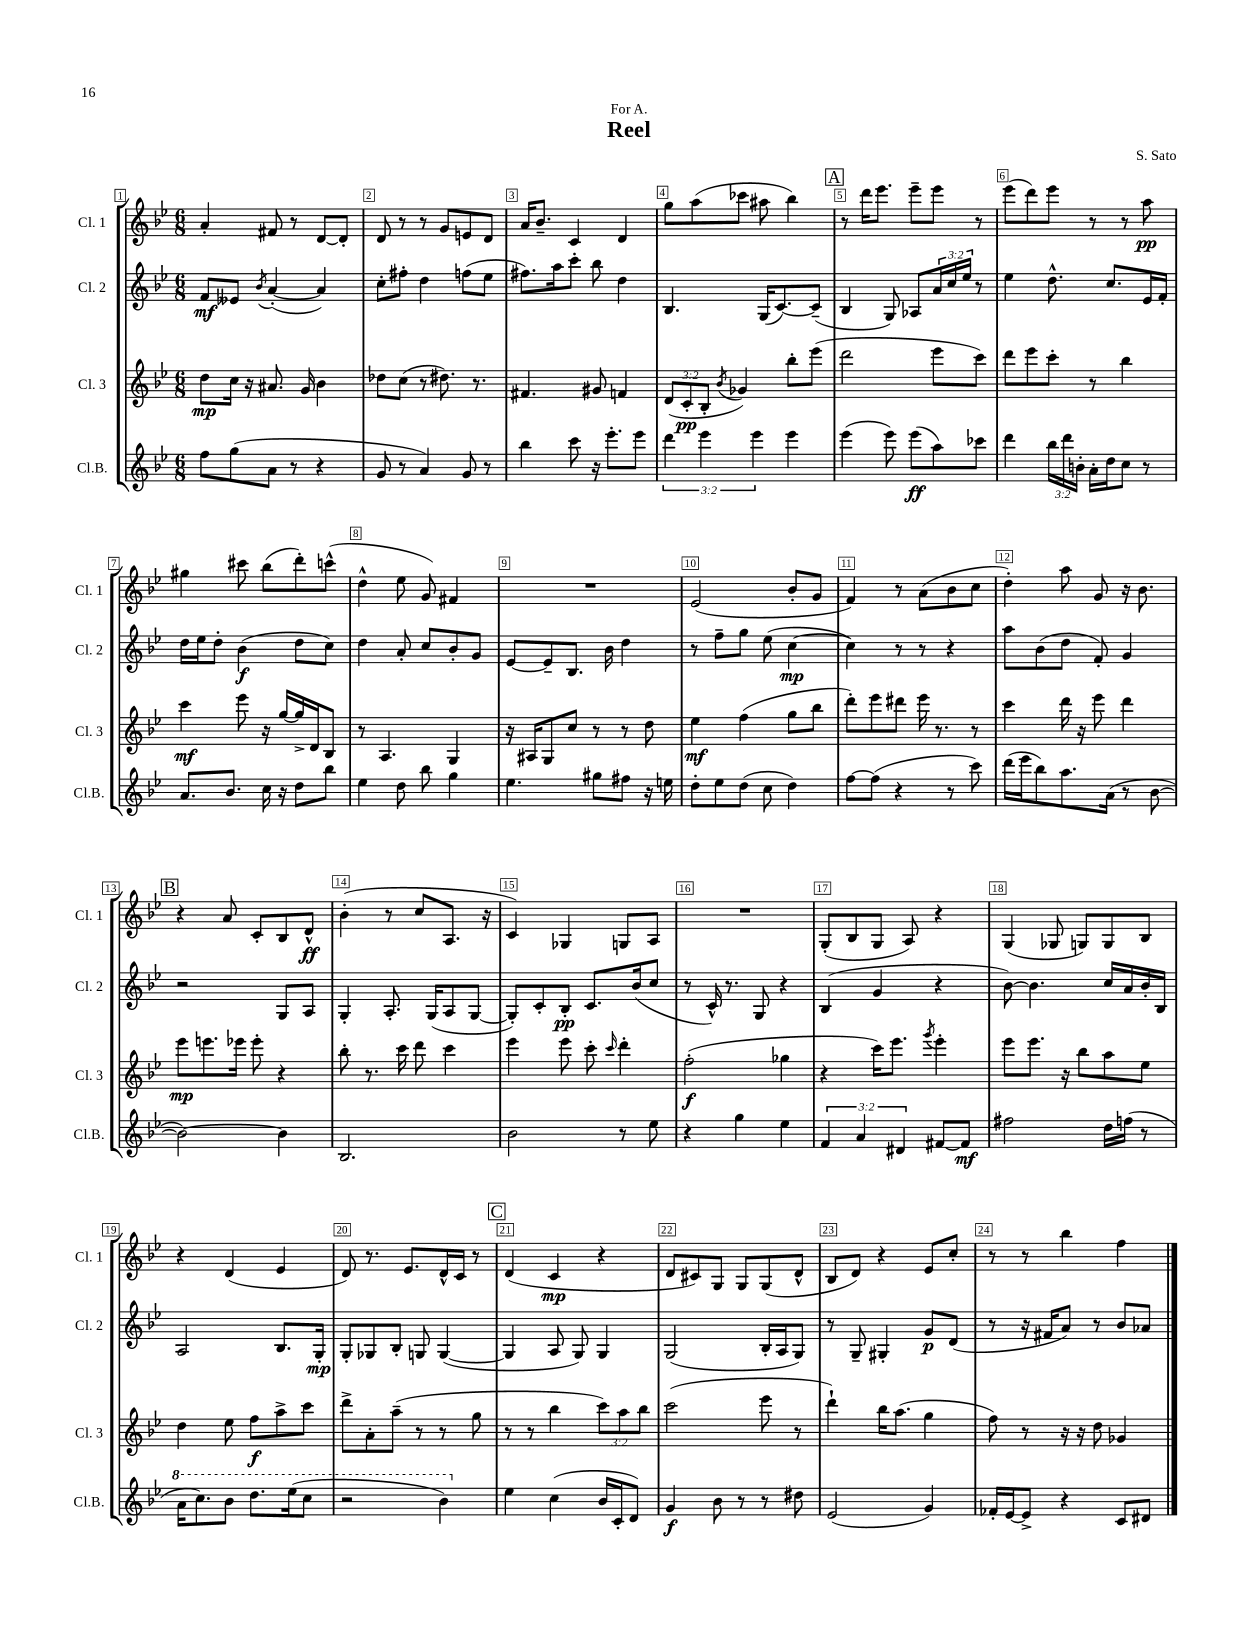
\header { title = "Reel" composer = "S. Sato" dedication = "For A." }
<<
\new StaffGroup <<
\new Staff = "s0" \with { instrumentName = "Cl. 1" shortInstrumentName = "Cl. 1" } {
    \clef treble \key bes \major \numericTimeSignature \time 6/8
    a'4-. fis'8 r8 d'8~ d'8-. |
    d'8 r8 r8 g'8 e'8 d'8 |
    a'16 bes'8.-- c'4 d'4 |
    g''8 a''8( ces'''8 ais''8 bes''4) |
    \mark \markup { \box "A" } r8 d'''16 ees'''8. ees'''8-- ees'''8 r8 |
    ees'''8( d'''8) ees'''8 r8 r8 a''8\pp |
    gis''4 cis'''8 bes''8( d'''8-.) c'''8-^( |
    d''4-^ ees''8 g'8) fis'4 |
    R2. |
    ees'2( bes'8-. g'8 |
    f'4) r8 a'8( bes'8 c''8 |
    d''4-.) a''8 g'8 r16 bes'8. |
    \mark \markup { \box "B" } r4 a'8 c'8-. bes8 d'8-^\ff |
    bes'4-.( r8 c''8 a8. r16 |
    c'4) ges4 g8 a8 |
    R2. |
    g8-.( bes8 g8 a8) r4 |
    g4( ges8 g8) g8 bes8 |
    r4 d'4( ees'4 |
    d'8) r8. ees'8. d'16-^ c'16 r8 |
    \mark \markup { \box "C" } d'4( c'4\mp r4 |
    d'8 cis'8) g8 g8 g8( d'8-^ |
    bes8 d'8) r4 ees'8 c''8-. |
    r8 r8 bes''4 f''4 \bar "|." |
}
\new Staff = "s1" \with { instrumentName = "Cl. 2" shortInstrumentName = "Cl. 2" } {
    \clef treble \key bes \major \numericTimeSignature \time 6/8 \override Staff.TupletNumber.text = #tuplet-number::calc-fraction-text
    f'8\mf eeses'8 \acciaccatura { bes'8 } a'4~-.( a'4) |
    c''8-. fis''8-. d''4 f''8( ees''8 |
    fis''8.) a''16 c'''8-. bes''8 d''4 |
    bes4. g16( c'8.~) c'8--( |
    \mark \markup { \box "A" } bes4 g8) aes8 \tuplet 3/2 { a'16 c''16 ees''16 } r8 |
    ees''4 d''8.-^ c''8. ees'16 f'16-. |
    d''16 ees''16 d''8-. bes'4\f( d''8 c''8) |
    d''4 a'8-. c''8 bes'8-. g'8 |
    ees'8~ ees'8-- bes8. bes'16 d''4 |
    r8 f''8-- g''8 ees''8( c''4~\mp |
    c''4) r8 r8 r4 |
    a''8 bes'8( d''8 f'8-.) g'4 |
    \mark \markup { \box "B" } r2 g8 a8 |
    g4-. a8.-. g16( a8 g8~ |
    g8-.) c'8-. bes8-.\pp c'8. bes'16( c''8 |
    r8 c'16-^) r8. g8 r4 |
    bes4( g'4 r4 |
    bes'8~) bes'4. c''16 a'16 bes'16-. bes16 |
    a2 bes8. g16-.\mp |
    g8-. ges8 bes8-. g8 g4~( |
    \mark \markup { \box "C" } g4 a8 g8) g4 |
    g2( bes16-. a16 g8) |
    r8 g8-- gis4-. g'8\p d'8( |
    r8 r16 fis'16 a'8) r8 bes'8 aes'8 \bar "|." |
}
\new Staff = "s2" \with { instrumentName = "Cl. 3" shortInstrumentName = "Cl. 3" } {
    \clef treble \key bes \major \numericTimeSignature \time 6/8 \override Staff.TupletNumber.text = #tuplet-number::calc-fraction-text
    d''8\mp c''16 r16 ais'8. g'16 bes'4 |
    des''8 c''8( r8 dis''8.) r8. |
    fis'4. gis'8 f'4 |
    \tuplet 3/2 { d'8( c'8-.\pp bes8-. } \acciaccatura { bes'8 } ges'4) bes''8-. ees'''8( |
    \mark \markup { \box "A" } d'''2 ees'''8 c'''8) |
    d'''8 ees'''8 c'''8-. r8 bes''4 |
    c'''4\mf ees'''8 r16 g''16~ g''16-> d'16 bes8 |
    r8 a4. g4 |
    r16 ais16 g8 c''8 r8 r8 d''8 |
    ees''4\mf f''4( g''8 bes''8 |
    d'''8-.) ees'''8 dis'''8 ees'''16 r8. r8 |
    c'''4 d'''16 r16 ees'''8 d'''4 |
    \mark \markup { \box "B" } ees'''8\mp e'''8. ees'''16 ees'''8-. r4 |
    bes''8-. r8. c'''16 d'''8 c'''4 |
    ees'''4 ees'''8 c'''8-. \grace { c'''16 } d'''4-. |
    f''2-.\f( ges''4 |
    r4 c'''16) ees'''8. \acciaccatura { g'''8 } ees'''4-. |
    ees'''8 ees'''8. r16 bes''8 a''8 ees''8 |
    d''4 ees''8 f''8\f a''8-> c'''8 |
    d'''8-> a'8-. a''8--( r8 r8 g''8 |
    \mark \markup { \box "C" } r8 r8 bes''4 \tuplet 3/2 { c'''8) a''8 bes''8 } |
    c'''2( ees'''8 r8 |
    d'''4-!) bes''16 a''8.( g''4 |
    f''8) r8 r16 r16 d''8 ges'4 \bar "|." |
}
\new Staff = "s3" \with { instrumentName = "Cl.B." shortInstrumentName = "Cl.B." } {
    \clef treble \key bes \major \numericTimeSignature \time 6/8 \override Staff.TupletNumber.text = #tuplet-number::calc-fraction-text
    f''8 g''8( a'8 r8 r4 |
    g'8 r8 a'4) g'8 r8 |
    bes''4 c'''8 r16 ees'''8.-. ees'''8 |
    \tuplet 3/2 { d'''4 ees'''4 ees'''4 } ees'''4 |
    \mark \markup { \box "A" } ees'''4( ees'''8) ees'''8\ff( a''8) ces'''8 |
    d'''4 \tuplet 3/2 { bes''16 d'''16 b'16-. } a'16-. d''16 c''8 r8 |
    a'8. bes'8. c''16 r16 d''8 bes''8 |
    ees''4 d''8 bes''8 g''4 |
    ees''4. gis''8 fis''8 r16 e''16 |
    d''8-. ees''8 d''8( c''8 d''4) |
    f''8~ f''8( r4 r8 c'''8) |
    d'''16( ees'''16 bes''8) a''8. a'16( r8 bes'8~ |
    \mark \markup { \box "B" } bes'2~) bes'4 |
    bes2. |
    bes'2 r8 ees''8 |
    r4 g''4 ees''4 |
    \tuplet 3/2 { f'4 a'4 dis'4 } fis'8~ fis'8\mf |
    fis''2 d''16 f''16( r8 |
    \ottava #1 a''16 c'''8.) bes''8 d'''8. ees'''16( c'''8 |
    r2 bes''4) \ottava #0 |
    \mark \markup { \box "C" } ees''4 c''4( bes'16 c'16-. d'8) |
    g'4\f bes'8 r8 r8 dis''8 |
    ees'2( g'4) |
    fes'16-. ees'16~ ees'8-> r4 c'8 dis'8 \bar "|." |
}
>>
>>
\layout { \context { \Score \override BarNumber.break-visibility = ##(#f #t #t) barNumberVisibility = #all-bar-numbers-visible \override BarNumber.stencil = #(make-stencil-boxer 0.1 0.3 ly:text-interface::print) } }
